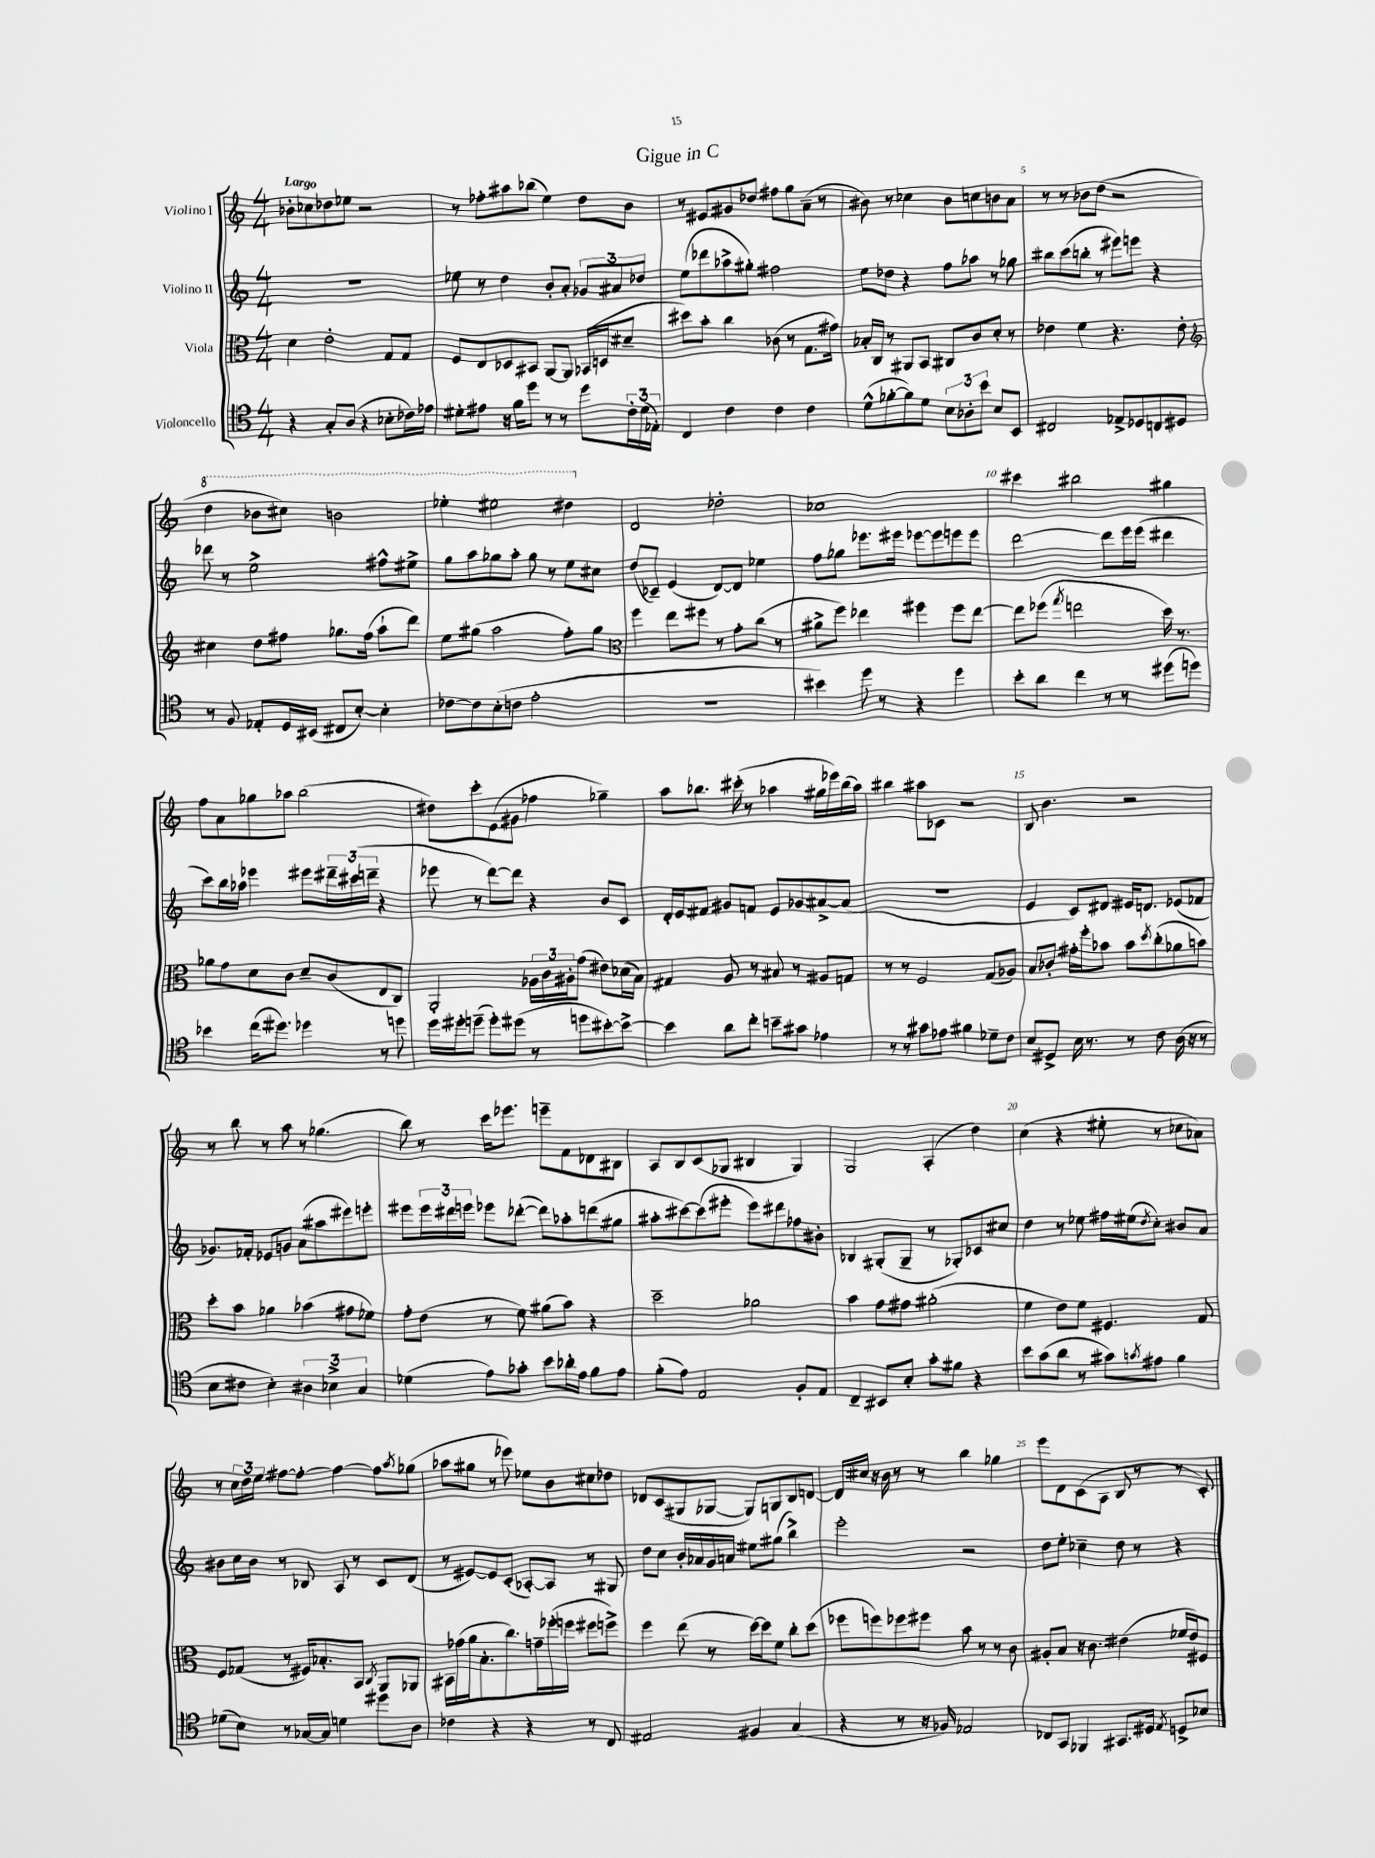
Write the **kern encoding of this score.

**kern	**kern	**kern	**kern
*staff4	*staff3	*staff2	*staff1
*clefC4	*clefC3	*clefG2	*clefG2
*k[]	*k[]	*k[]	*k[]
*M4/4	*M4/4	*M4/4	*M4/4
4r	4d	1r	8b-'
.	.	.	8cc-
8G'	2e'	.	8dd-
(8A	.	.	8ee-
4r	.	.	2r
8B-'	8G	.	.
16c-)	8G	.	.
16e-	.	.	.
=	=	=	=
8d#'	8F	8ee-	8r
8e#	8E	8r	8ff-'
16r	8D-	4dd	8aa#
16f	.	.	.
8dd	8BB#	.	(8bb-
8r	[8AA	8b'	4ee)
8r	8AA]	8a'	.
8dd	(16BB-	12g-	8dd
.	16D	.	.
.	.	12a#	.
24c'	8d#~	.	8b
(24d#	.	12dd-	.
24E-')	.	.	.
=	=	=	=
4C	8dd#)	(8ee	8r
.	8b'	8ddd-	8e#
4c	4cc	8aa-^	8g#
.	.	8gg#')	8dd-
4c	(8c-	2ff#	8ff#
.	8r	.	8gg
4c	8.G	.	(8a~
.	.	.	8r
.	16g#)	.	.
=	=	=	=
(8d^^	16B-'	8ee	8b#)
.	16C	.	.
[8f-'	8r	8dd-	8r
8f-])	8AA#	4r	4cc-
8d	8BB	.	.
12B	8C#	8ff	8b#
12A-'	.	.	.
.	8c	8aa-	8cc
12b	.	.	.
8B	8d'	8r	8b
8BB	8r	8gg-	8a
=	=	=	=
2C#	4e-	8bb#	8r
.	.	(8ccc	8r
.	4f	8bb'	8b-
.	.	8r	(8dd
8E-^	4.r	8eee#)	2r
8D-	.	8eee	.
8C	.	4r	.
8D#	8e-'	.	.
=	=	=	=
*	*clefG2	*	*
8r	4cc#	8ddd-	4ddd
8F	.	8r	.
8E-'	8dd	2ee^	8bb-
16D	8ff#	.	8ccc#)
(16BB#	.	.	.
8C#	8.gg-	.	2bb
[8B')	.	.	.
.	(16ff#	.	.
4B']	8aa`	8ff#^^	.
.	8ddd)	8ee#^	.
=	=	=	=
[8c-	8ee	8gg	4eee-'
8c-]	(8gg#	8aa	.
(8B'	2aa	8gg-	2eee#
8c	.	8aa'	.
2e'	.	8gg-	.
.	.	8r	.
.	8ff')	8ee	4ddd#
.	8gg#	8cc#	.
=	=	=	=
*	*clefC3	*	*
1r	4ff	(8dd	2d
.	.	8c-~)	.
.	8ee	(4e	.
.	8ff#	.	.
.	8r	[8d)	2dd-'
.	8g'	8d]	.
.	(8cc	4ee-	.
.	8r	.	.
=	=	=	=
4b#)	8a#^	8ff	1cc-
.	8ff)	8gg-	.
8dd	4ee-	8.eee-	.
8r	.	.	.
.	.	16eee#	.
4r	4ff#	[8eee-	.
.	.	8eee-]	.
4dd	8ff#	8eee	.
.	[8ee-	8eee	.
=	=	=	=
8b'	8ee-]	[2ddd	4ccc#
8a	(8ff-	.	.
.	8qgg	.	.
4cc	2ee	.	2bb#
8r	.	8ddd]	.
8r	.	16eee	.
.	.	(16eee	.
(8dd#	16dd)	4ddd#	4gg#
.	8.r	.	.
8dd)	.	.	.
=	=	=	=
4b-	8a-	8ccc)	8ff
.	8g	16bb	8a
.	.	16aa-	.
(16cc	8d	4eee-	8gg-
8.dd#)	.	.	.
.	8c	.	8aa-
4dd-	8d~	8eee#	(2bb
.	(8c	24ddd#~	.
.	.	(24ccc#	.
.	.	24ddd~	.
8r	8E	4r	.
8dd	8C)	.	.
=	=	=	=
16dd	2AA'	8eee-	8dd#)
16dd#'	.	.	.
(8dd~	.	8r	8ccc'
8dd')	.	[8ddd)	(8e
(8dd#	.	8ddd]	8g#
8r	24A-	4r	4ff-
.	24c	.	.
.	24A#'	.	.
8dd	(8g	.	.
[8b#')	8e#)	8b	4gg-~)
8b#^_	(16d-	8c	.
.	16B)	.	.
=	=	=	=
4b#]	4G#	16d'	8aa
.	.	16e	.
.	.	8f#	8.bb-
8a	8A	8g#	.
.	.	.	(16ccc#'
8cc'	8r	8f	8r
8b~	8B#	8e	4aa-
8g#	8r	8g-	.
4e-	8A#	[8a#^	16gg#
.	.	.	16eee-)
.	8G	(8a#]	(16bb-
.	.	.	16aa-)
=	=	=	=
8r	8r	1r	4bb#
8r	8r	.	.
8g#	2F	.	8aa#
8e-	.	.	8c-
4f#	.	.	2r
8d-~	(8G	.	.
8c	8A-)	.	.
=	=	=	=
8B	8B	4e	8B
8D#^	8c-'	.	4.b
16B	16g#'	8c)	.
8.r	16ff'	.	.
.	8b-	8d#	.
8r	8b-	16e#	2r
.	.	8.d	.
.	8qdd	.	.
8c	(8cc'	.	.
(16A	8a-	(8e-	.
16r	.	.	.
8r	8b)	8f-	.
=	=	=	=
8B	8dd'	8.g-)	8r
8c#	8b	.	8bb
.	.	16f-'	.
4B')	4a-	8e-	8r
.	.	8g	8aa
6A#	(4b-	(8a	8r
.	.	8aa#	(4.gg-
6B-^	.	.	.
.	8g#	8eee#)	.
6G	.	.	.
.	8f-)	8eee'	.
=	=	=	=
(4d-	8g'	8eee#	8bb)
.	(8e	24eee#	8r
.	.	24ddd#	.
.	.	24eee	.
8e)	8r	8eee-	16ccc
.	.	.	8.eee-
8g-'	8f)	([8ddd-'	.
8b	(8a#	8ddd-])	8eee~
16a-'	8b)	8aa-'	8f
16e	.	.	.
8f	4r	(8ddd	8d-
8e	.	8gg#	8B#
=	=	=	=
(8f'	2dd~	8aa#'	8A
8e)	.	[8ccc#)	8B
2E	.	(8ccc#]	(8c
.	.	8eee#'	8G-
.	2a-	8eee#)	4B#
.	.	8ddd#	.
8F'	.	8ff-	4G-)
8E	.	8b#'	.
=	=	=	=
4C~	4b	4B-	2G
8BB#	8g	(8G#'	.
8B'	8g#	8G#~	.
8g'	(2a#'	8r	(4A'
8f#	.	8G-')	.
4r	.	8c-	4dd)
.	.	8cc#	.
=	=	=	=
8b	4f	4dd	(4cc
(8g	.	.	.
8a	8e)	8r	4r
8r	8f	8ee-	.
8g#)	4.F#	16ff#	8ee#'
.	.	(16ee#	.
8qg	.	8qdd	.
8e#	.	8cc')	8r
4f	.	8b#	8cc-
.	8G	8a	8a-)
=	=	=	=
(8d-	8F	8b#	8r
8B)	(8G-	16cc	24cc
.	.	.	24dd
.	.	16b#	.
.	.	.	24ee
8r	8r	8r	[8ff#
[16G-	16F#)	8B-	8ff#'_
16G-]	8.B-'	.	.
4d	.	8A	4ff#_
.	8BB	8r	.
.	8qC	.	.
8dd#	8AA	8c	8ff#]
.	.	.	8qaa
8A	8AA-	(8d	(8gg-
=	=	=	=
4c-	16BB#	8r	8aa-
.	(16g-	.	.
.	16a	[8e#)	8gg#
.	8.B'	.	.
4r	.	8e#]	8r
.	8.cc)	(8c'	8eee-)
4r	.	[8A-')	8ee-
.	16g~	.	.
.	(16ff-'	8A-]	8b
.	16ff	.	.
8r	8ff#	8r	8cc#
8C	8ff^)	8G#	8dd-
=	=	=	=
2E#	4ff	8dd	8d-
.	.	8cc	(8c
.	(8ee	16b'	8G#
.	.	16a-	.
.	8r	16g	[8G-
.	.	16a	.
4F#	[16dd)	8ee#	8G-])
.	16dd]	.	.
.	8f	(8gg#	8G
(4G	8cc'	4bb^)	8B
.	(8dd	.	[8d
=	=	=	=
4r	8ff-	2eee'	16d]
.	.	.	16cc#
.	8ff)	.	16r
.	.	.	16b
8r	8ff-	.	8r
16r	8ff#	.	8r
16F-)	.	.	.
2E-	8b	2r	4bb
.	8r	.	.
.	8r	.	4gg-
.	8c	.	.
=	=	=	=
8C-	8A#'	8dd	8eee
8GG	8B	8ee'	8d
4FF-	16r	4cc-~	(8c
.	8.c	.	.
.	.	.	8A
8.GG#	(4e#	8dd	8B
.	.	8r	8r
16D#	.	.	.
8qE	.	.	.
8D^	16f-	4r	8r
.	16e#)	.	.
8B-	8F#	.	8c')
==	==	==	==
*-	*-	*-	*-
